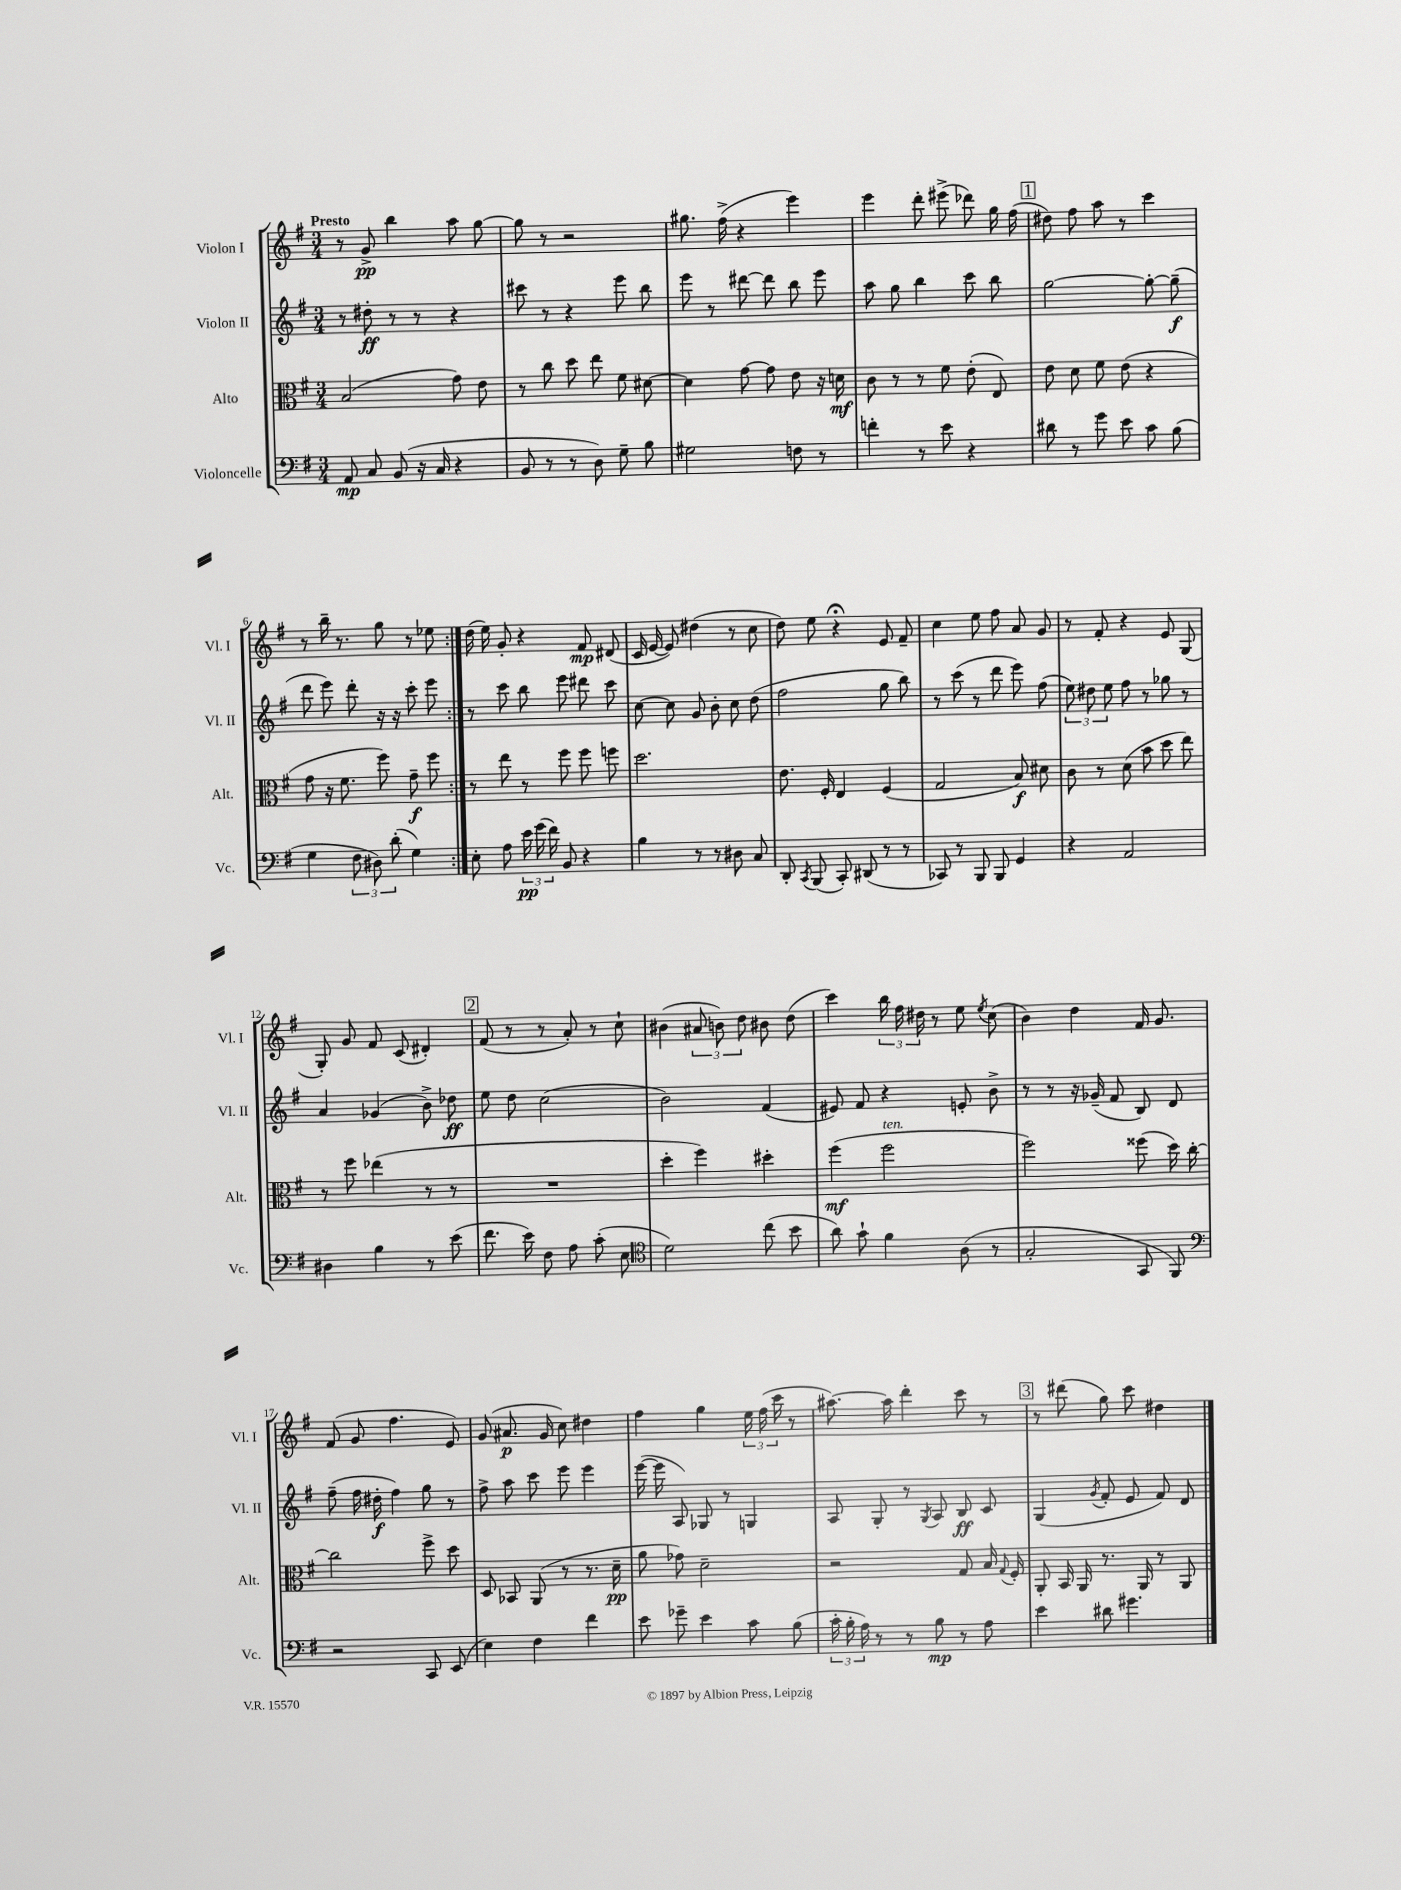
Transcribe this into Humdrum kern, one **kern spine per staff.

**kern	**dynam	**kern	**dynam	**kern	**dynam	**kern	**dynam
*part4	*part4	*part3	*part3	*part2	*part2	*part1	*part1
*staff4	*staff4	*staff3	*staff3	*staff2	*staff2	*staff1	*staff1
*I"Violoncelle	*	*I"Alto	*	*I"Violon II	*	*I"Violon I	*
*I'Vc.	*	*I'Alt.	*	*I'Vl. II	*	*I'Vl. I	*
*clefF4	*	*clefC3	*	*clefG2	*	*clefG2	*
*k[f#]	*	*k[f#]	*	*k[f#]	*	*k[f#]	*
*M3/4	*	*M3/4	*	*M3/4	*	*M3/4	*
=1	=1	=1	=1	=1	=1	=1	=1
!	!	!	!	!	!	!LO:TX:a:B:t=Presto	!
8AA/	mp	(2B/	.	8r	.	8r	.
8C/	.	.	.	8dd#X'\	ff	8g^/	pp
(8BB/	.	.	.	8r	.	4bb\	.
16r	.	.	.	8r	.	.	.
16C/	.	.	.	.	.	.	.
4r	.	8g\)	.	4r	.	8aa\	.
.	.	8e\	.	.	.	[8gg\	.
=2	=2	=2	=2	=2	=2	=2	=2
8BB/	.	8r	.	8ccc#X\	.	8gg\]	.
8r	.	8cc\	.	8r	.	8r	.
8r	.	8dd\	.	4r	.	2r	.
8D\)	.	8ee\	.	.	.	.	.
8G~\	.	8f#\	.	8eee\	.	.	.
8B\	.	[8d#X\	.	8bb\	.	.	.
=3	=3	=3	=3	=3	=3	=3	=3
2G#X\	.	4d#\]	.	8eee\	.	8.gg#X\	.
.	.	.	.	8r	.	.	.
.	.	.	.	.	.	(16ff#^\	.
.	.	[8g\	.	[8ddd#X\	.	4r	.
.	.	8g\]	.	8ddd#\]	.	.	.
8Fn\	.	8e\	.	8bb\	.	4eee\)	.
8r	.	16r	.	8eee\	.	.	.
.	.	16dn\	mf	.	.	.	.
=4	=4	=4	=4	=4	=4	=4	=4
4fn'\	.	8c\	.	8aa\	.	4eee\	.
.	.	8r	.	8gg\	.	.	.
8r	.	8r	.	4bb\	.	8ddd'\	.
8e\	.	8f#\	.	.	.	(8eee#X^\	.
4r	.	(8e'\	.	8ccc\	.	8ddd-X\)	.
.	.	8E/)	.	8bb\	.	16gg\	.
.	.	.	.	.	.	(16ff#\	.
!!LO:REH:place=s1:t=1
=5	=5	=5	=5	=5	=5	=5	=5
8d#X\	.	8e\	.	[2gg\	.	8dd#X\)	.
8r	.	8d\	.	.	.	8ff#\	.
8g\	.	8f#\	.	.	.	8aa\	.
8e\	.	(8e\	.	.	.	8r	.
8c\	.	4r	.	8gg'\_	.	4ccc\	.
(8B\	.	.	.	(8gg~\]	f	.	.
!!LO:LB:g=z
=6	=6	=6	=6	=6	=6	=6	=6
4G\	.	8g\	.	8ddd\	.	8r	.
.	.	16r	.	8eee\)	.	16bb~\	.
.	.	8.f#\	.	.	.	8.r	.
12F#\	.	.	.	8ddd'\	.	.	.
12D#X\)	.	.	.	.	.	.	.
.	.	8ff#\)	.	16r	.	8gg\	.
(12d'\	.	.	.	.	.	.	.
.	.	.	.	16r	.	.	.
4G\)	.	8g~\	f	8ccc'\	.	8r	.
.	.	8ff#\	.	8eee\	.	8ee-X\	.
=7:|!	=7:|!	=7:|!	=7:|!	=7:|!	=7:|!	=7:|!	=7:|!
8E'\	.	8r	.	8r	.	(16dd\	.
.	.	.	.	.	.	16ee\)	.
8A\	.	8ee\	.	8ccc\	.	8g'/	.
24e\	pp	8r	.	8bb\	.	4r	.
(24g\	.	.	.	.	.	.	.
24f#\)	.	.	.	.	.	.	.
8BB/	.	8ff#\	.	8eee\	.	.	.
4r	.	8ff#\	.	8ddd#X\	.	8f#/	mp
.	.	8ffn\	.	8ccc\	.	(8d#X/	.
=8	=8	=8	=8	=8	=8	=8	=8
4B\	.	2.dd\	.	[8cc\	.	16c/	.
.	.	.	.	.	.	[16e/	.
.	.	.	.	8cc\]	.	8e/])	.
8r	.	.	.	8g/	.	(4dd#X\	.
8r	.	.	.	8b'\	.	.	.
8D#X\	.	.	.	8cc\	.	8r	.
8C/	.	.	.	(8dd\	.	8cc\	.
=9	=9	=9	=9	=9	=9	=9	=9
8DD'/	.	8.e\	.	2ff#\	.	8dd\)	.
8qCC/	.	.	.	.	.	.	.
(8BBB/	.	.	.	.	.	8ee\	.
.	.	16F#'/	.	.	.	.	.
8CC'/)	.	4E/	.	.	.	4r;<	.
(8DD#X/	.	.	.	.	.	.	.
8r	.	(4F#/	.	8gg\	.	8e/	.
8r	.	.	.	8bb\)	.	8f#~/	.
=10	=10	=10	=10	=10	=10	=10	=10
8CC-X/)	.	2G/	.	8r	.	4cc\	.
8r	.	.	.	(8ccc\	.	.	.
8BBB/	.	.	.	8r	.	8ee\	.
8BBB/	.	.	.	8ddd\	.	8ff#\	.
4GG/	.	8B/)	f	8eee\)	.	8a/	.
.	.	8d#X\	.	(8ff#\	.	8g/	.
=11	=11	=11	=11	=11	=11	=11	=11
4r	.	8c\	.	12ee\)	.	8r	.
.	.	.	.	12dd#X\	.	.	.
.	.	8r	.	.	.	8f#'/	.
.	.	.	.	12ee\	.	.	.
2AA/	.	(8d\	.	8ff#\	.	4r	.
.	.	8b\	.	8r	.	.	.
.	.	8dd\	.	8gg-X\	.	8e/	.
.	.	8ee\)	.	8r	.	(8G/	.
!!LO:LB:g=z
=12	=12	=12	=12	=12	=12	=12	=12
4D#X\	.	8r	.	4a/	.	8G'/)	.
.	.	8ff#\	.	.	.	8g/	.
4B\	.	(4ee-X\	.	(4g-X/	.	8f#/	.
.	.	.	.	.	.	(8c/	.
8r	.	8r	.	8b^\)	.	4d#X'/)	.
(8e\	.	8r	.	8dd-X\	ff	.	.
!!LO:REH:place=s1:t=2
=13	=13	=13	=13	=13	=13	=13	=13
8.f#\	.	2.r	.	8ee\	.	(8f#/	.
.	.	.	.	8dd\	.	8r	.
16e\)	.	.	.	.	.	.	.
8F#\	.	.	.	(2cc\	.	8r	.
8A\	.	.	.	.	.	8a'/)	.
(8c'\	.	.	.	.	.	8r	.
8E\	.	.	.	.	.	8cc`\	.
=14	=14	=14	=14	=14	=14	=14	=14
*clefC4	*	*	*	*	*	*	*
2d\)	.	4dd'\	.	2b\)	.	(4b#X\	.
.	.	4ff#\)	.	.	.	12a#X/	.
.	.	.	.	.	.	12bn\)	.
.	.	.	.	.	.	12dd\	.
(8cc\	.	4dd#X'\	.	(4f#/	.	8b#X\	.
8b\	.	.	.	.	.	(8dd\	.
=15	=15	=15	=15	=15	=15	=15	=15
8a\)	.	(4ff#\	mf	8e#X/)	.	4ccc\)	.
8g`\	.	.	.	8f#/	.	.	.
!	!	!LO:TX:a:i:t=ten.	!	!	!	!	!
4f#\	.	2ff#\	.	4r	.	24bb\	.
.	.	.	.	.	.	24ff#\	.
.	.	.	.	.	.	24dd#X\	.
.	.	.	.	.	.	8r	.
(8A\	.	.	.	8en'/	.	8ee\	.
.	.	.	.	.	.	8qee/	.
8r	.	.	.	8b^\	.	(8cc\	.
=16	=16	=16	=16	=16	=16	=16	=16
2G'/	.	2ff#\)	.	8r	.	4b\)	.
.	.	.	.	8r	.	.	.
.	.	.	.	16r	.	4dd\	.
.	.	.	.	(16g-X~/	.	.	.
.	.	.	.	8f#/	.	.	.
8GG/	.	(8ff##X\	.	8B/)	.	16f#/	.
.	.	.	.	.	.	8.g/	.
8FF#/)	.	16dd\)	.	8d/	.	.	.
.	.	[16cc'\	.	.	.	.	.
!!LO:LB:g=z
=17	=17	=17	=17	=17	=17	=17	=17
*clefF4	*	*	*	*	*	*	*
2r	.	2cc\]	.	(8ff#~\	.	(8f#/	.
.	.	.	.	16ff#\	.	8g/	.
.	.	.	.	16dd#X'\	f	.	.
.	.	.	.	4ff#\)	.	4.ff#\	.
8CC/	.	8ff#^\	.	8gg\	.	.	.
(8EE/	.	8dd\	.	8r	.	8e/)	.
=18	=18	=18	=18	=18	=18	=18	=18
4E\)	.	8D/	.	8ff#^\	.	(8g/	.
.	.	8BB-X/	.	8aa\	.	8.a#X/	p
4F#\	.	(8AA/	.	8ccc\	.	.	.
.	.	.	.	.	.	16g/	.
.	.	8r	.	8eee\	.	8cc\)	.
4f#\	.	8.r	.	4eee\	.	4dd#X\	.
.	.	16d~\	pp	.	.	.	.
=19	=19	=19	=19	=19	=19	=19	=19
8e\	.	8a\	.	([16eee\	.	4ff#\	.
.	.	.	.	16eee\]	.	.	.
8g-X~\	.	8g-X\)	.	8A/)	.	.	.
4e\	.	2d~\	.	8G-X/	.	4gg\	.
.	.	.	.	8r	.	.	.
8c\	.	.	.	4Gn/	.	24ee\	.
.	.	.	.	.	.	(24ff#\	.
.	.	.	.	.	.	24ccc\	.
(8B\	.	.	.	.	.	8r	.
=20	=20	=20	=20	=20	=20	=20	=20
24c'\	.	2r	.	8A/	.	[8.aa#X\)	.
24B'\	.	.	.	.	.	.	.
24A\)	.	.	.	.	.	.	.
8r	.	.	.	8G'/	.	.	.
.	.	.	.	.	.	16aa#\]	.
8r	.	.	.	8r	.	4ddd'\	.
.	.	.	.	8qG/	.	.	.
8B\	mp	.	.	8A/	.	.	.
8r	.	8G/	.	8B/	ff	8ccc\	.
8A\	.	16B/	.	8c/	.	8r	.
.	.	8qqG/	.	.	.	.	.
.	.	16F#'/	.	.	.	.	.
!!LO:REH:place=s1:t=3
=21	=21	=21	=21	=21	=21	=21	=21
4e\	.	8AA'/	.	(4G/	.	8r	.
.	.	16BB/	.	.	.	(8ddd#X\	.
.	.	16AA/	.	.	.	.	.
.	.	.	.	8qg/	.	.	.
8d#X\	.	8.r	.	8f#'/	.	8gg\)	.
4.g#X\	.	.	.	8e/	.	8ccc\	.
.	.	16AA/	.	.	.	.	.
.	.	8r	.	8f#/)	.	4dd#X\	.
.	.	8AA/	.	8d/	.	.	.
==	==	==	==	==	==	==	==
*-	*-	*-	*-	*-	*-	*-	*-
